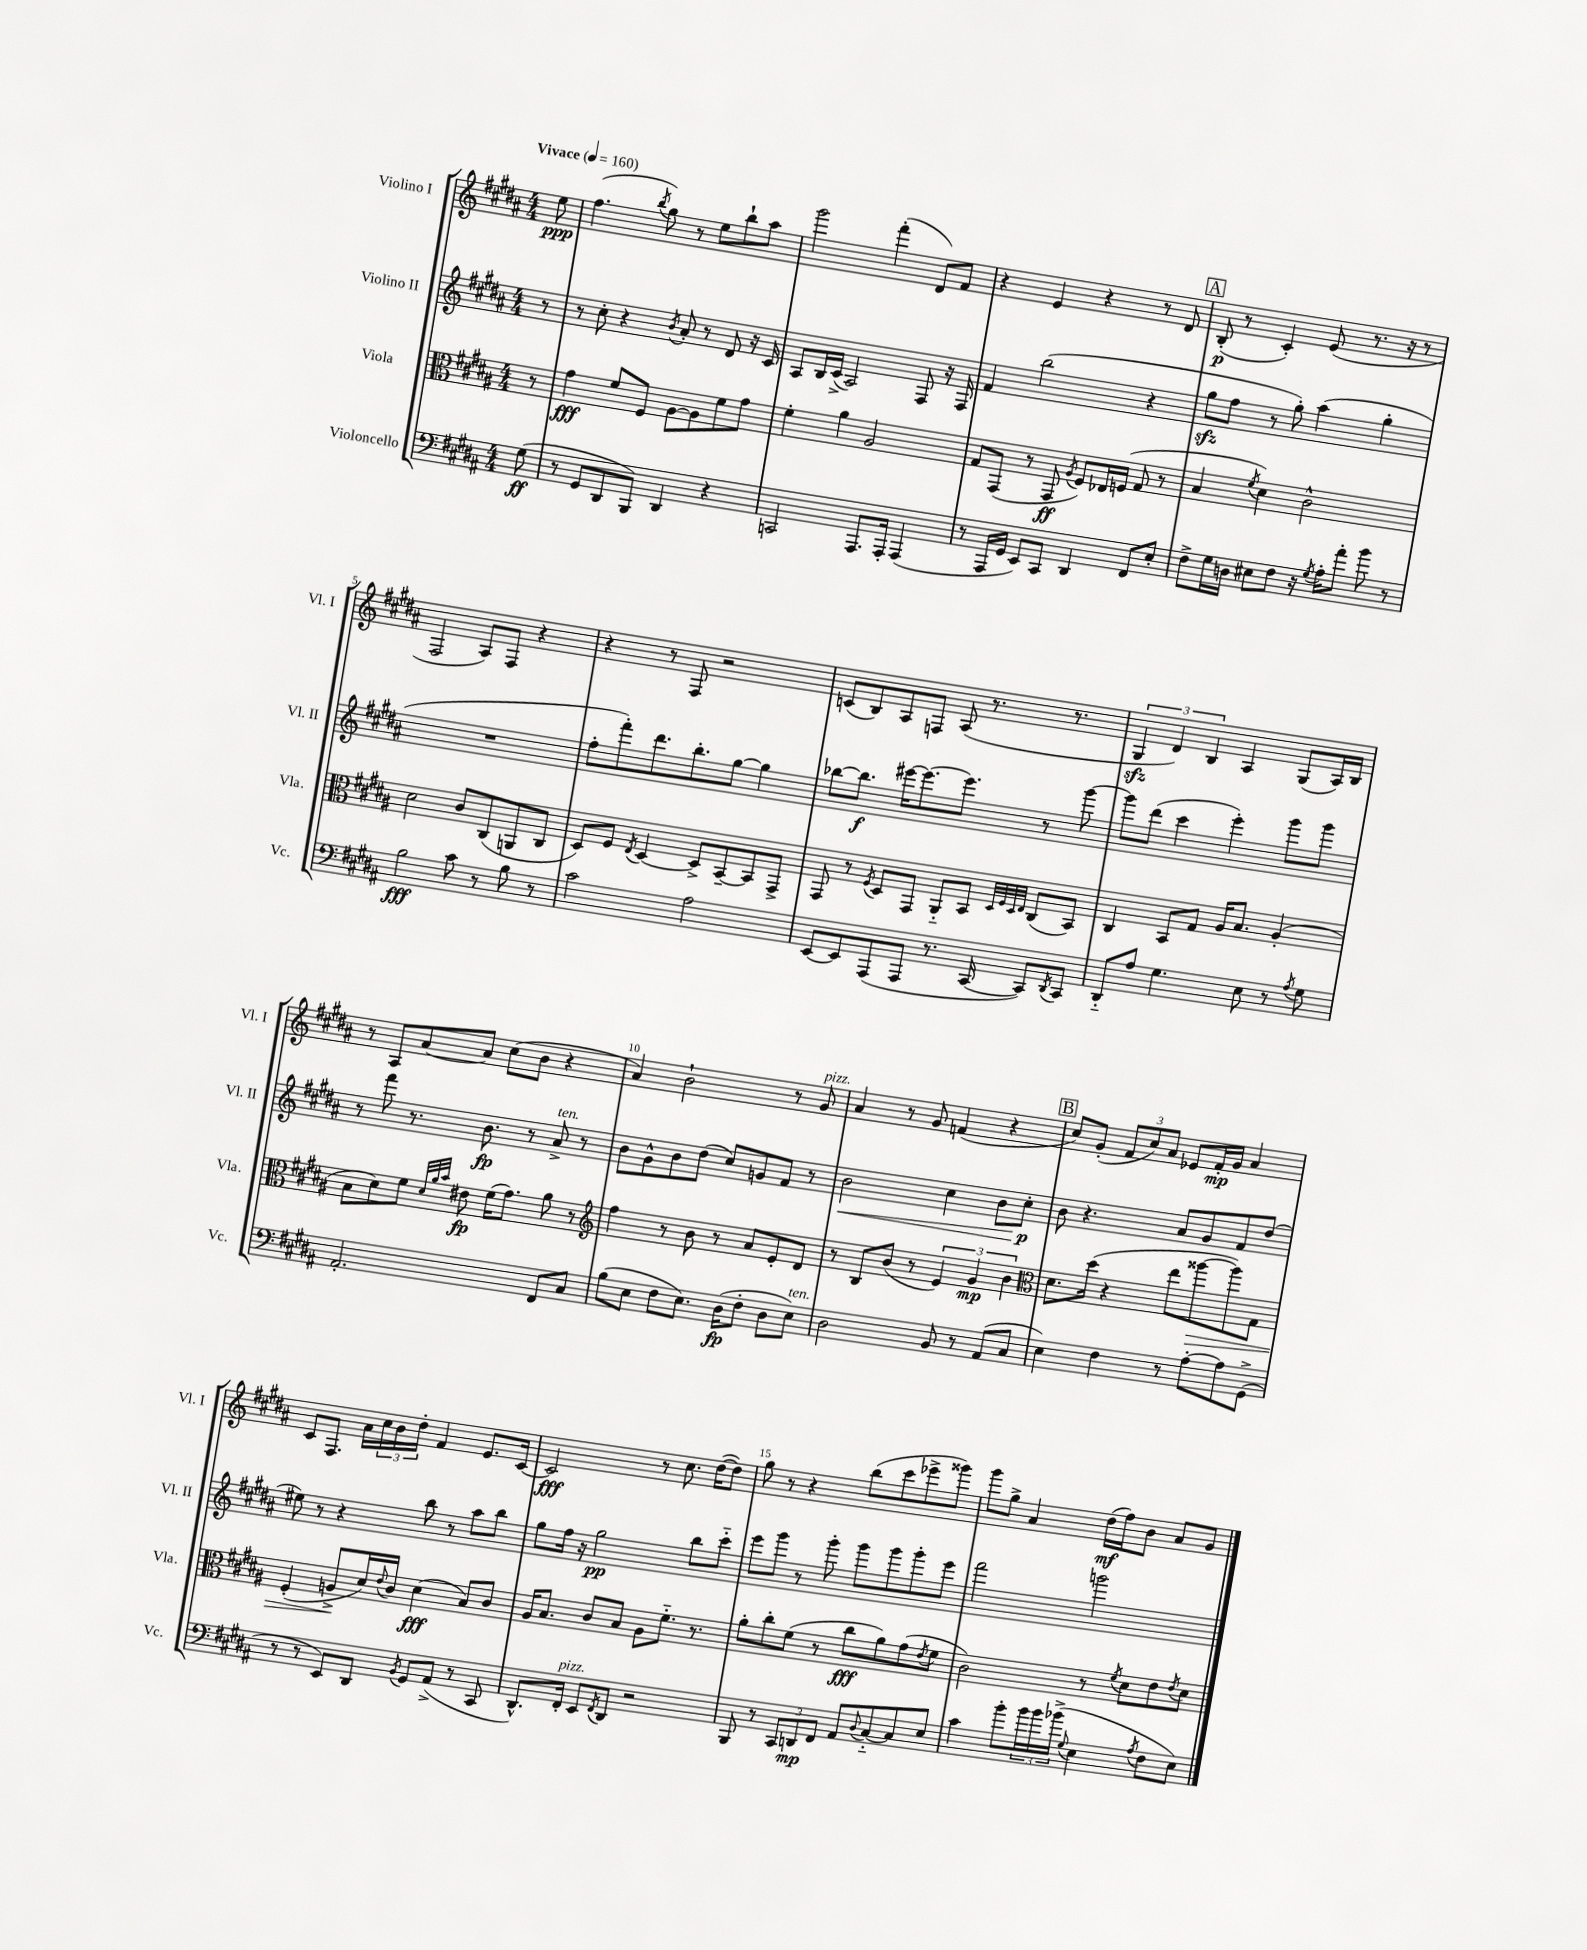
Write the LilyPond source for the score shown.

<<
\new StaffGroup <<
\new Staff = "s0" \with { instrumentName = "Violino I" shortInstrumentName = "Vl. I" } {
    \clef treble \key b \major \numericTimeSignature \time 4/4 \partial 8 \tempo "Vivace" 4 = 160
    e''8\ppp |
    fis''4.( \acciaccatura { b''8 } gis''8) r8 e''8 b''8-! ais''8 |
    gis'''2 fis'''4-.( dis'8) fis'8 |
    r4 e'4 r4 r8 dis'8 |
    \mark \markup { \box "A" } b8-.\p( r8 cis'4-.) e'8( r8. r16 r8 |
    fis2 ais8) fis8 r4 |
    r4 r8 fis8 r2 |
    c'8( b8) ais8 f8 ais8( r8. r8. |
    \tuplet 3/2 { gis4\sfz dis'4) b4 } ais4 gis8( ais16) b16 |
    r8 ais8 ais'8~ ais'8 cis''8( b'8 r4 |
    ais'4) b'2-! r8 gis'8^\markup { \italic "pizz." } |
    ais'4 r8 gis'8 f'4( r4 |
    \mark \markup { \box "B" } cis''8) gis'8-.( \tuplet 3/2 { fis'8 cis''8) ais'8 } ees'8 fis'16-.\mp gis'16 ais'4 |
    cis'8 fis8. ais'16 \tuplet 3/2 { cis''16 b'16 dis''16-. } fis'4 e'8. cis'16~ |
    cis'2\fff r8 cis''8. dis''16~( dis''8) |
    gis''8 r8 r4 b''8( cis'''8 ees'''8-> gisis'''8) |
    gis'''8 gis''8-> ais'4 dis''16\mf( fis''16) b'8 ais'8 gis'8 \bar "|." |
}
\new Staff = "s1" \with { instrumentName = "Violino II" shortInstrumentName = "Vl. II" } {
    \clef treble \key b \major \numericTimeSignature \time 4/4 \partial 8
    r8 |
    r8 cis''8-. r4 \acciaccatura { b'8 } ais'8-. r8 dis'8 r16 cis'16 |
    ais8 b16 cis'16->( ais2) fis8 r16 fis16 |
    fis'4 b''2( r4 |
    \mark \markup { \box "A" } gis''8\sfz fis''8 r8 gis''8-.) ais''4( gis''4-. |
    R1 |
    fis''8-. fis'''8-.) dis'''8. b''8.-. gis''8~ gis''4 |
    bes''8~ bes''8.\f eis'''16~ eis'''8.~ eis'''8. r8 gis'''8~ |
    gis'''8 dis'''8( cis'''4 e'''4-.) gis'''8 gis'''8 |
    r8 fis'''8 r8. b'8.\fp r8 ais'8->^\markup { \italic "ten." } r8 |
    b'8 gis'8-^ b'8 dis''8( cis''8) g'8 fis'8 r8 |
    b'2\< cis''4 b'8 cis''8-.\p\! |
    \mark \markup { \box "B" } b'8 r4. ais'8 gis'8 fis'8 dis''8( |
    eis''8) r8 r4 b''8 r8 ais''8 b''8 |
    gis''8 fis''16 r16 gis''2\pp b''8 cis'''8-_ |
    e'''8 gis'''8 r8 gis'''8-. gis'''8 gis'''8 gis'''8-. e'''8 |
    fis'''2 g'''2 \bar "|." |
}
\new Staff = "s2" \with { instrumentName = "Viola" shortInstrumentName = "Vla." } {
    \clef alto \key b \major \numericTimeSignature \time 4/4 \partial 8
    r8 |
    gis'4\fff fis'8 fis8 ais8~ ais8 fis'8 gis'8 |
    fis'4-. ais'4 ais2 |
    gis8 gis,8( r8 gis,8\ff \acciaccatura { ais8 } fis8) ees16 f16( gis8 r8 |
    \mark \markup { \box "A" } b4 \acciaccatura { fis'8 } dis'4) cis'2-^ |
    dis'2 cis'8 cis8( a,8 cis8 |
    dis8) fis8 \acciaccatura { e8 } dis4~ dis8-> b,8~-- b,8 gis,8-> |
    gis,8 r8 \acciaccatura { fis8 } dis8 gis,8 ais,8-_ b,8 \grace { dis32 fis32 dis32 e32 } cis8( b,8) |
    cis4 b,8 gis8 ais16 b8. ais4-.( |
    b8 dis'8) fis'8 \grace { dis'32 ais'32 b'32 } eis'8\fp fis'16( gis'8.) ais'8 r8 |
    \clef treble fis''4 r8 b'8 r8 ais'8 e'8-. dis'8 |
    r8 b8 b'8( r8 \tuplet 3/2 { e'4) gis'4\mp b'4 } |
    \mark \markup { \box "B" } \clef alto dis'8. dis''16( r4 e''8 aisis''8~\> aisis''8) gis8 |
    fis4-.( a8->\! dis'16) \appoggiatura { e'8 } cis'16 dis'4\fff( b8) cis'8 |
    ais16 b8. cis'8 b8 ais8 fis'8.-_ r8. |
    ais'8-. cis''8-. fis'8( r8 cis''8\fff ais'8) gis'8( \acciaccatura { e'8 } fis'8 |
    cis'2) r8 \acciaccatura { fis'8 } dis'8 e'8 \acciaccatura { e'8 } dis'8 \bar "|." |
}
\new Staff = "s3" \with { instrumentName = "Violoncello" shortInstrumentName = "Vc." } {
    \clef bass \key b \major \numericTimeSignature \time 4/4 \partial 8
    gis8\ff( |
    r8 gis,8 dis,8 b,,8) dis,4 r4 |
    c,2 ais,,8. ais,,16-. ais,,4( |
    r8 ais,,16 gis,16 e,8) cis,8 dis,4 fis,8 e8-. |
    \mark \markup { \box "A" } fis8-> gis16 d16 eis8 fis8 r16 \acciaccatura { gis8 } ais16-. ais'8-. b'8 r8 |
    b2\fff cis'8 r8 b8 r8 |
    cis'2 ais2 |
    e,8~ e,8 ais,,8( ais,,8 r8. cis,16~ cis,8) \acciaccatura { dis,8 } cis,8 |
    dis,8-_ ais8 gis4. e8 r8 \acciaccatura { ais8 } gis8 |
    ais,2.-. fis,8 cis8 |
    b8( e8 fis8 e8.) dis16\fp( fis8-. dis8 e8^\markup { \italic "ten." }) |
    dis2 b,8 r8 ais,8( cis8 |
    \mark \markup { \box "B" } e4) fis4 r8 ais8~-. ais8 gis,8->( |
    r8 r8 e,8) dis,8 \acciaccatura { b,8 } gis,8 ais,8->( r8 cis,8 |
    dis,8.-^) fis,16-.^\markup { \italic "pizz." } e,8 \acciaccatura { fis,8 } dis,8 r2 |
    b,,8 r8 \tuplet 3/2 { cis,8 d,8\mp fis,8 } ais,8 \appoggiatura { dis8 } cis8~-_ cis8 e8 |
    cis'4 b'8-. \tuplet 3/2 { b'16 b'16 bes'16->( } \appoggiatura { gis8 } e4 \acciaccatura { ais8 } fis8 e8) \bar "|." |
}
>>
>>
\layout { \context { \Score \override BarNumber.break-visibility = ##(#f #t #t) barNumberVisibility = #(every-nth-bar-number-visible 5) } }
